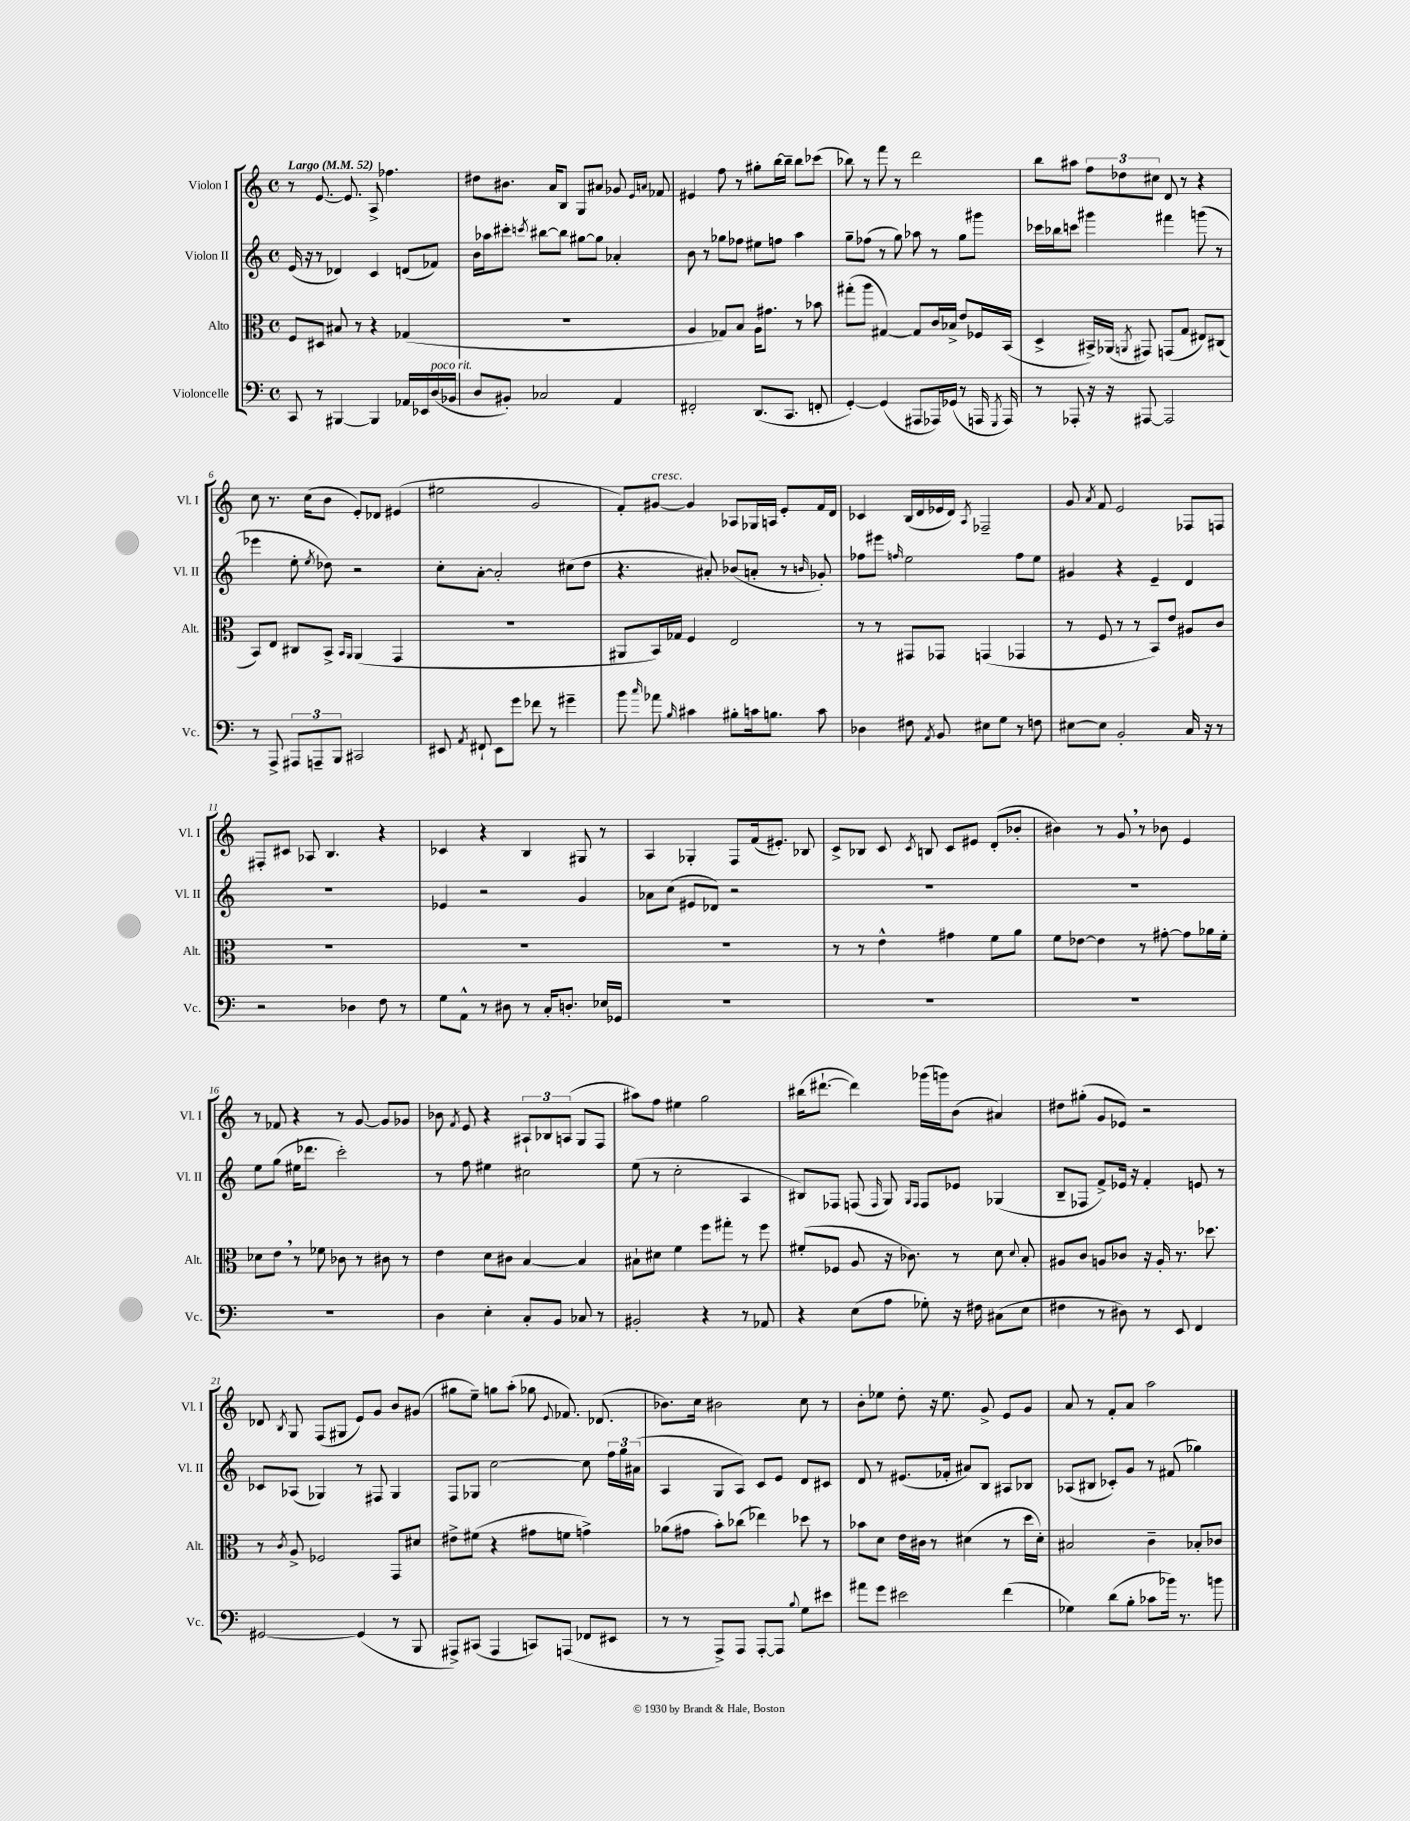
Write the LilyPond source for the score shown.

<<
\new StaffGroup <<
\new Staff = "s0" \with { instrumentName = "Violon I" shortInstrumentName = "Vl. I" } {
    \clef treble \key c \major \defaultTimeSignature \time 4/4 \tempo "Largo" 4 = 52
    \autoBeamOff r8 e'8.~ e'8. a8-> fes''4. |
    dis''8[ bis'8.] a'16[ b8] g8[ ais'8] ges'8 \grace { e'16[ a'16] } fes'8 |
    eis'4 f''8 r8 gis''8[-. b''16~ b''16]-- b''8[ ces'''8]( |
    bes''8) r8 f'''8 r8 d'''2 |
    b''8[ ais''8] \tuplet 3/2 { f''8[ des''8 cis''8] } d'8 r8 r4 |
    c''8 r8. c''16[( b'8] e'8[-.) des'8] eis'4( |
    eis''2 g'2 |
    f'8[-.) gis'8]~^\markup { \italic "cresc." } gis'4 aes8[ ges16 a16] e'8[-. f'16 d'16] |
    ces'4 b16[( d'16 ees'16 d'16]) \acciaccatura { a8 } fes2-- |
    g'8 \acciaccatura { a'8 } f'8 e'2 fes8[ f8] |
    fis8[-. cis'8] aes8 b4. r4 |
    ces'4 r4 b4 gis8 r8 |
    a4 ges4-. f8[ f'16( eis'8.]-.) bes8 |
    c'8[-> bes8] c'8 \acciaccatura { c'8 } b8 c'8[ eis'8] d'8[-.( bes'8]-. |
    bis'4) r8 g'8 \breathe r8 bes'8 e'4 |
    r8 fes'8 r4 r8 g'8~ g'8[ ges'8] |
    bes'8 \acciaccatura { f'8 } e'8 r4 \tuplet 3/2 { ais8[-! bes8 a8]( } g8[ f8] |
    ais''8[) f''8] eis''4 g''2 |
    bis''16[( dis'''8.]~-! dis'''4) ges'''16[( g'''16) b'8]( ais'4) |
    dis''8[ gis''8]-.( g'8[ ees'8]) r2 |
    des'8 \acciaccatura { b8 } g8 f8[( gis8] e'8[) g'8] b'8[ gis'8]( |
    gis''8[ e''8]--) g''8[ a''8]-.( ges''8 \appoggiatura { e'8 } fes'8.) des'8.( |
    bes'8.[) c''16] bis'2 c''8 r8 |
    b'8[-. ees''8] d''8-. r16 ees''8. g'8-> e'8[ g'8] |
    a'8 r8 f'8[-. a'8] a''2 \bar "|." |
}
\new Staff = "s1" \with { instrumentName = "Violon II" shortInstrumentName = "Vl. II" } {
    \clef treble \key c \major \defaultTimeSignature \time 4/4
    \autoBeamOff e'16( r16 r8 des'4) c'4 d'8[( fes'8]) |
    b'16[ aes''16 cis'''8]-. \acciaccatura { c'''8 } bis''8[~ bis''8] gis''8[~ gis''8] aes'4-. |
    b'8 r8 ges''8[ fes''8] eis''8[ f''8] a''4 |
    g''8[-- fes''8]( r8 g''8) aes''8 r8 g''8[ gis'''8] |
    ces'''16[ bes''16 c'''8] gis'''4 fis'''4 g'''8( r8 |
    ees'''4 e''8-. \acciaccatura { e''8 } des''8) r2 |
    c''8[-. a'8]~-. a'2-. cis''8[( d''8] |
    r4. ais'8-.) bes'8[( a'8]-. r8 \grace { b'16 } ges'8-.) |
    fes''8[ eis'''8] \grace { f''16 } e''2 f''8[ e''8] |
    gis'4 r4 e'4-- d'4 |
    R1 |
    ees'4 r2 g'4 |
    aes'8[ c''8]( eis'8[ des'8]) r2 |
    R1 |
    R1 |
    e''8[ g''8]( eis''16[ des'''8.] c'''2-.) |
    r8 f''8 eis''4 cis''2 |
    e''8( r8 c''2-. a4 |
    bis8[) fes8] f8( \grace { f16 } g8) \grace { g16[ f16] } f8[ ees'8] ges4( |
    b8[-- fes8] f'8[->) ees'16] r16 f'4-. e'8 r8 |
    ces'8[ aes8]( ges4) r8 fis8 ges4 |
    f8[ ges8] c''2~ c''8 \tuplet 3/2 { f''16[ g''16 ais'16]( } |
    a4 g8[ a8]) c'8[ e'8] d'8[ cis'8] |
    d'8 r8 eis'8.[( fes'16]-. ais'8[) b8] ais8[ bes8] |
    aes8[( bis8] ces'8[-.) g'8] r8 fis'8( ges''4) \bar "|." |
}
\new Staff = "s2" \with { instrumentName = "Alto" shortInstrumentName = "Alt." } {
    \clef alto \key c \major \defaultTimeSignature \time 4/4
    \autoBeamOff f8[ dis8] bis8 r8 r4 ges4( |
    R1 |
    a4 ges8[) b8] a16[ gis'8.] r8 bes'8 |
    gis''8[-.( a''8] gis4~) gis8[ c'16 bes16]-> e'8[ fes16 b,16]( |
    d4-> bis,16[->) aes,16]( \acciaccatura { a,8 } gis,8) g,8[( g8] eis8[) cis8]( |
    b,8[) e8] cis8[ b,8]-> \grace { b,16[ a,16] } a,4( g,4 |
    R1 |
    ais,8[ b,16) ges16] f4 e2 |
    r8 r8 gis,8[ ges,8] g,4( ges,4 |
    r8 f8 r8 r8 b,8[) e'8] ais8[ c'8] |
    R1 |
    R1 |
    R1 |
    r8 r8 e'4-^ gis'4 f'8[ a'8] |
    f'8[ ees'8]~ ees'4 r8 gis'8~-. gis'8[ aes'16 f'16]-. |
    des'8[ e'8] \breathe r8 fes'8 ces'8 r8 cis'8 r8 |
    e'4 d'8[ cis'8] b4~ b4 |
    bis8[-! dis'8] f'4 f''8[ gis''8]-. r8 f''8 |
    fis'8[-.( fes8] a8 r16 ces'8.) r8 d'8 \appoggiatura { d'8 } b8-. |
    ais8[ c'8] a8[ ces'8] r16 a16-. r8. des''8. |
    r8 \acciaccatura { c'8 } a8-> fes2 g,8[ dis'8] |
    eis'8[-> fis'8]( r4 gis'8[ f'8] g'4->) |
    aes'8[( gis'8] b'8[-.) ces''8]( ees''4) des''8 r8 |
    bes'8[ d'8] e'16[ cis'16] r8 dis'4( r8 d''16[ dis'16]-.) |
    bis2 c'4-- bes8[-. ces'8] \bar "|." |
}
\new Staff = "s3" \with { instrumentName = "Violoncelle" shortInstrumentName = "Vc." } {
    \clef bass \key c \major \defaultTimeSignature \time 4/4
    \autoBeamOff c,8 r8 bis,,4~ bis,,4 aes,16[ ees,16 d16^\markup { \italic "poco rit." }( bes,16] |
    d8[ bis,8]-.) ces2 a,4 |
    fis,2-. d,8.[( c,8.] f,8-. |
    g,4~-.) g,4( ais,,8[ aes,,16) ges,16]( r8 a,,16 \acciaccatura { g,,8 } a,,16) |
    r8 aes,,8-. r16 r16 ais,,8~ ais,,2 |
    r8 a,,8-> \tuplet 3/2 { ais,,8[ a,,8-- b,,8] } cis,2 |
    eis,8 \acciaccatura { a,8 } fis,8-! eis,8[ g'8] fes'8 r8 gis'4-- |
    b'8 \grace { c''16 } aes'8 \grace { b16 } cis'4 bis8[-. c'16 b8.] c'8 |
    des4 fis8 \acciaccatura { a,8 } b,8 eis8[ g8] r8 f8 |
    eis8[~ eis8] b,2-. c16 r16 r8 |
    r2 des4 f8 r8 |
    g8[ a,8]-^ r8 dis8 r8 c16[-. d8.]-. ees16[ ges,16] |
    R1 |
    R1 |
    R1 |
    R1 |
    d4 e4-. c8[-. b,8] ces8 r8 |
    bis,2-. r4 r8 aes,8 |
    r4 e8[( a8] ges8-.) r16 fis16 cis8[( e8] |
    fis4 r8 dis8) r8 e,8 f,4 |
    gis,2~ gis,4( r8 b,,8 |
    ais,,8[->) cis,8]( ais,,4 c,8[) a,,8]( fes,8[ eis,8] |
    r8 r8 a,,8[->) a,,8] a,,8[~-. a,,8] \appoggiatura { b8 } g8[ eis'8] |
    ais'8[ g'8] eis'2 f'4( |
    ges4) d'8[( b8]-. ces'8[ bes'16]) r8. b'8 \bar "|." |
}
>>
>>
